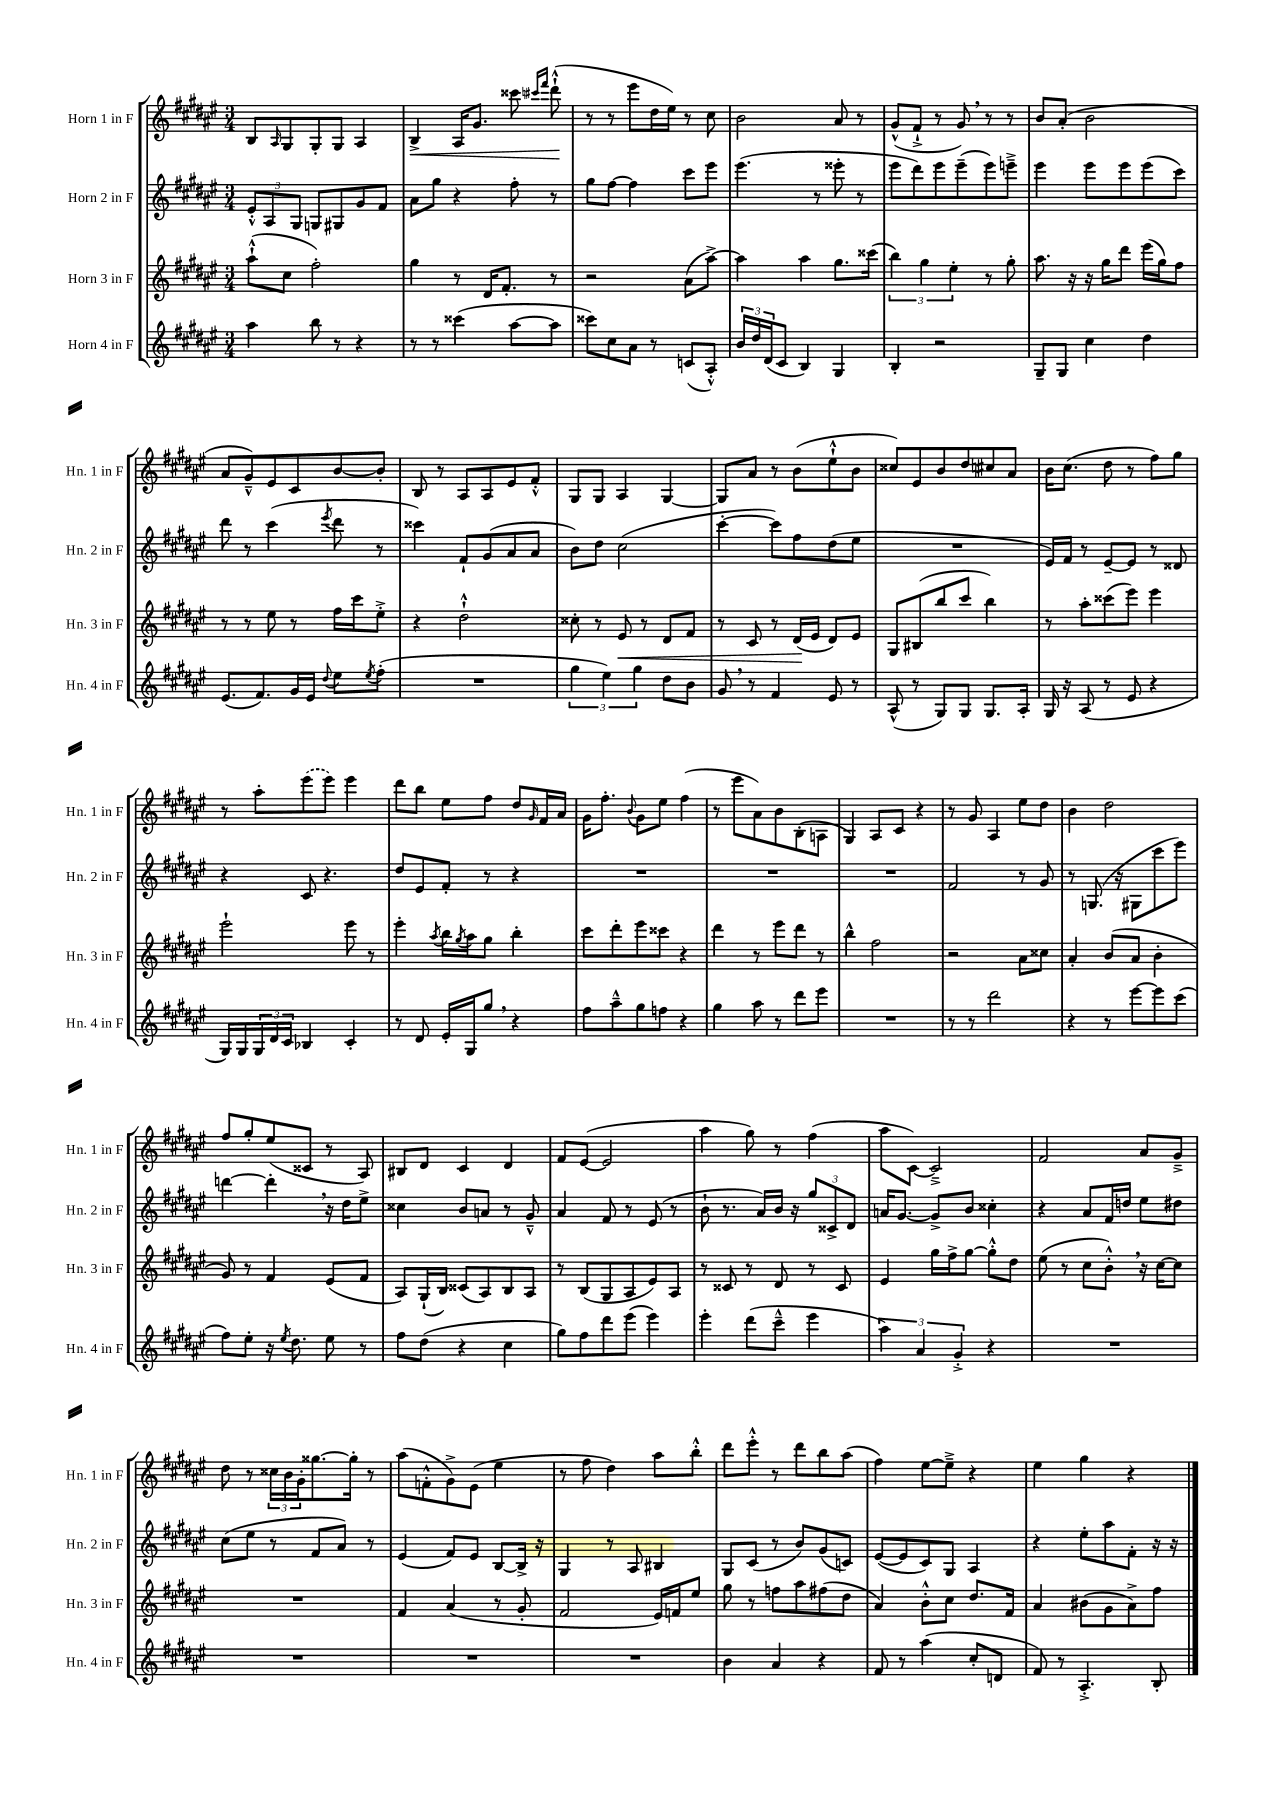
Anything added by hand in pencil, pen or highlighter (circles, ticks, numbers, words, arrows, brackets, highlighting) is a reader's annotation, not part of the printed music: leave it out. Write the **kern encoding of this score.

**kern	**kern	**kern	**kern
*staff4	*staff3	*staff2	*staff1
*clefG2	*clefG2	*clefG2	*clefG2
*k[f#c#g#d#a#e#]	*k[f#c#g#d#a#e#]	*k[f#c#g#d#a#e#]	*k[f#c#g#d#a#e#]
*M3/4	*M3/4	*M3/4	*M3/4
4aa#	(8aa#`^^	12e#'^^	8B
.	.	12A#	.
.	.	.	16qqA#
.	8cc#	.	8G#
.	.	12G#	.
8bb	2ff#')	8G	8G#'
8r	.	8G#	8G#
4r	.	8g#	4A#
.	.	8f#	.
=	=	=	=
8r	4gg#	8a#	4B^
8r	.	8gg#	.
(4ccc##	8r	4r	16A#
.	.	.	8.g#
.	16d#	.	.
.	8.f#'	.	.
[8aa#	.	8ff#'	8ccc##
.	.	.	16qqccc#
.	.	.	16qqfff#
8aa#]	8r	8r	(8ddd#`^^
=	=	=	=
8ccc##)	2r	8gg#	8r
8cc#	.	[8ff#	8r
8a#	.	4ff#]	8eee#
8r	.	.	16dd#
.	.	.	16ee#)
(8c	(8a#	8ccc#	8r
8A#'^^)	[8aa#^)	8eee#	8cc#
=	=	=	=
24b	4aa#]	(4.eee#	2b
24dd#	.	.	.
(24d#	.	.	.
8c#	.	.	.
4B)	4aa#	.	.
.	.	8r	.
4G#	8.gg#	8eee##'	8a#
.	.	8r	8r
.	(16ccc##	.	.
=	=	=	=
4B'	6bb)	8eee#	(8g#^^
.	.	8ddd#)	8f#`^
.	6gg#	.	.
2r	.	8eee#	8r
.	6ee#'	.	.
.	.	(8eee#~	8g#)
.	8r	8eee#)	8r
.	8gg#'	8eee~^	8r
=	=	=	=
8G#~	8.aa#	4eee#	8b
8G#	.	.	(8a#'
.	16r	.	.
4cc#	16r	8eee#	2b
.	16gg#	.	.
.	8ddd#	8eee#	.
4dd#	(16eee#	(8eee#	.
.	16gg#)	.	.
.	8ff#	8ccc#)	.
=	=	=	=
(8.e#	8r	8ddd#	8a#
.	8r	8r	8g#~^^)
8.f#)	.	.	.
.	8ee#	(4ccc#	8e#
16g#	8r	.	8c#
16e#	.	.	.
8qqdd#	.	8qeee#	.
8ee#	16ff#	8ddd#	[8b
.	16ccc#	.	.
8qee#	.	.	.
(8ff#'	8ee#'^	8r	8b']
=	=	=	=
2.r	4r	4ccc##)	8B
.	.	.	8r
.	2dd#`^^	8f#`	8A#
.	.	(8g#	8A#
.	.	8a#	8e#
.	.	8a#	8f#'^^
=	=	=	=
6gg#	8cc##'	8b)	8G#
.	8r	8dd#	8G#
6ee#)	.	.	.
.	8e#	(2cc#	4A#
6gg#	.	.	.
.	8r	.	.
8dd#	8d#	.	[4G#
8b	8f#	.	.
=	=	=	=
8g#	8r	[4ccc#'	8G#]
8r	8c#	.	8a#
4f#	8r	8ccc#])	8r
.	(16d#	8ff#	(8b
.	16e#	.	.
8e#	8d#)	(8dd#	8ee#`^^
8r	8e#	8ee#	8b
=	=	=	=
(8A#^^	8G#	2.r	8cc##)
8r	(8B#	.	8e#
8G#)	8bb	.	8b
8G#	8ccc#	.	8dd#
8.G#	4bb)	.	8cc#
.	.	.	8a#
16A#'	.	.	.
=	=	=	=
16G#	8r	16e#)	16b
16r	.	16f#	(8.cc#
(8A#	8aa#'	8r	.
8r	(8ccc##	[8e#~	8dd#
8e#	8eee#)	8e#]	8r
4r	4eee#	8r	8ff#)
.	.	8d##	8gg#
=	=	=	=
16G#)	2eee#`	4r	8r
16G#	.	.	.
24G#	.	.	8aa#'
24d#	.	.	.
24c#	.	.	.
4B-	.	8c#	(8eee#
.	.	4.r	8eee#)
4c#'	8eee#	.	4eee#
.	8r	.	.
=	=	=	=
8r	4eee#'	8dd#	8ddd#
8d#	.	8e#	8bb
.	8qaa#	.	.
16e#'	16bb	8f#'	8ee#
.	8qgg#	.	.
16G#	16aa#	.	.
8gg#	8gg#	8r	8ff#
4r	4bb'	4r	8dd#
.	.	.	16qqg#
.	.	.	16f#
.	.	.	16a#
=	=	=	=
8ff#	8ccc#	2.r	16g#
.	.	.	8.ff#'
8aa#~^^	8ddd#'	.	.
.	.	.	8qqb
8gg#	8eee#	.	8g#
8ff	8ccc##	.	8ee#
4r	4r	.	(4ff#
=	=	=	=
4gg#	4ddd#	2.r	8r
.	.	.	8eee#
8aa#	8r	.	8a#)
8r	8eee#	.	8b
8ddd#	8ddd#	.	(8B'
8eee#	8r	.	8A
=	=	=	=
2.r	4bb^^	2.r	4G#)
.	2ff#	.	8A#
.	.	.	8c#
.	.	.	4r
=	=	=	=
8r	2r	2f#	8r
8r	.	.	8g#
2ddd#	.	.	4A#
.	8a#	8r	8ee#
.	8cc##	8g#	8dd#
=	=	=	=
4r	4a#'	8r	4b
.	.	(8.G	.
8r	(8b	.	2dd#
.	.	16r	.
[8eee#	8a#	8G#	.
8eee#]	4b'	8ccc#	.
(8ccc#	.	8eee#)	.
=	=	=	=
8ff#)	8g#)	[4ddd	8ff#
8ee#'	8r	.	8gg#'
16r	4f#	4ddd']	(8ee#
8qee#	.	.	.
8.dd#	.	.	.
.	.	.	8c##
8ee#	(8e#	16r	8r
.	.	16dd#	.
8r	8f#	8ee#^	8A#)
=	=	=	=
8ff#	8A#)	4cc##	8B#
(8dd#	(16G#`	.	8d#
.	16B)	.	.
4r	(8c##	8b	4c#
.	8A#)	8a	.
4cc#	8B	8r	4d#
.	8A#	8g#~^^	.
=	=	=	=
8gg#)	8r	4a#	8f#
8ff#	(8B	.	([8e#
8ddd#	8G#	8f#	2e#]
(8eee#	8A#	8r	.
4eee#)	8e#)	(8e#	.
.	8A#	8r	.
=	=	=	=
4eee#'	8r	8b`	4aa#
.	8c##	8.r	.
(8ddd#	8r	.	8gg#)
.	.	16a#)	.
8ccc#~^^	8d#	16b	8r
.	.	16r	.
4eee#	8r	12gg#	(4ff#
.	.	12c##^	.
.	8c##	.	.
.	.	12d#	.
=	=	=	=
6aa#)	4e#	16a	8aa#
.	.	[8.g#	.
.	.	.	[8c#)
6a#	.	.	.
.	16gg#	8g#^]	2c#~^]
.	16ff#^	.	.
6g#'^	.	.	.
.	[8gg#	8b	.
4r	8gg#'^^]	4cc##'	.
.	8dd#	.	.
=	=	=	=
2.r	(8ee#	4r	2f#
.	8r	.	.
.	8cc#	8a#	.
.	8b'^^)	16f#	.
.	.	16dd	.
.	16r	8ee#	8a#
.	[16cc#	.	.
.	8cc#]	8dd#	8g#~^
=	=	=	=
2.r	2.r	(8cc#	8dd#
.	.	8ee#	8r
.	.	8r	24cc##
.	.	.	24b
.	.	.	24g#'
.	.	8f#	[8.gg##
.	.	8a#)	.
.	.	.	16gg##']
.	.	8r	8r
=	=	=	=
2.r	4f#	(4e#	(8aa#
.	.	.	8f'^^
.	(4a#	8f#)	8g#^)
.	.	8e#	(8e#
.	8r	[8B	4ee#
.	8g#'	16B^]	.
.	.	16r	.
=	=	=	=
2.r	2f#	4G#	8r
.	.	.	8ff#
.	.	8r	4dd#)
.	.	8A#	.
.	16e#)	4B#	8aa#
.	16f	.	.
.	8ee#	.	8bb'^^
=	=	=	=
4b	8gg#	8G#	8ddd#
.	8r	(8c#	8eee#'^^
4a#	8ff	8r	8r
.	8aa#	8b)	8ddd#
4r	(8ff#	(8g#	8bb
.	8dd#	8c)	(8aa#
=	=	=	=
8f#	4a#)	([8e#	4ff#)
8r	.	8e#]	.
(4aa#	8b'^^	8c#)	[8ee#
.	8cc#	8G#	8ee#~^]
8cc#'	8.dd#	4A#	4r
8d	.	.	.
.	16f#	.	.
=	=	=	=
8f#)	4a#	4r	4ee#
8r	.	.	.
4.A#'^	(8b#	8ee#'	4gg#
.	8g#	8aa#	.
.	8a#^)	8f#'	4r
8B'	8ff#	16r	.
.	.	16r	.
==	==	==	==
*-	*-	*-	*-
